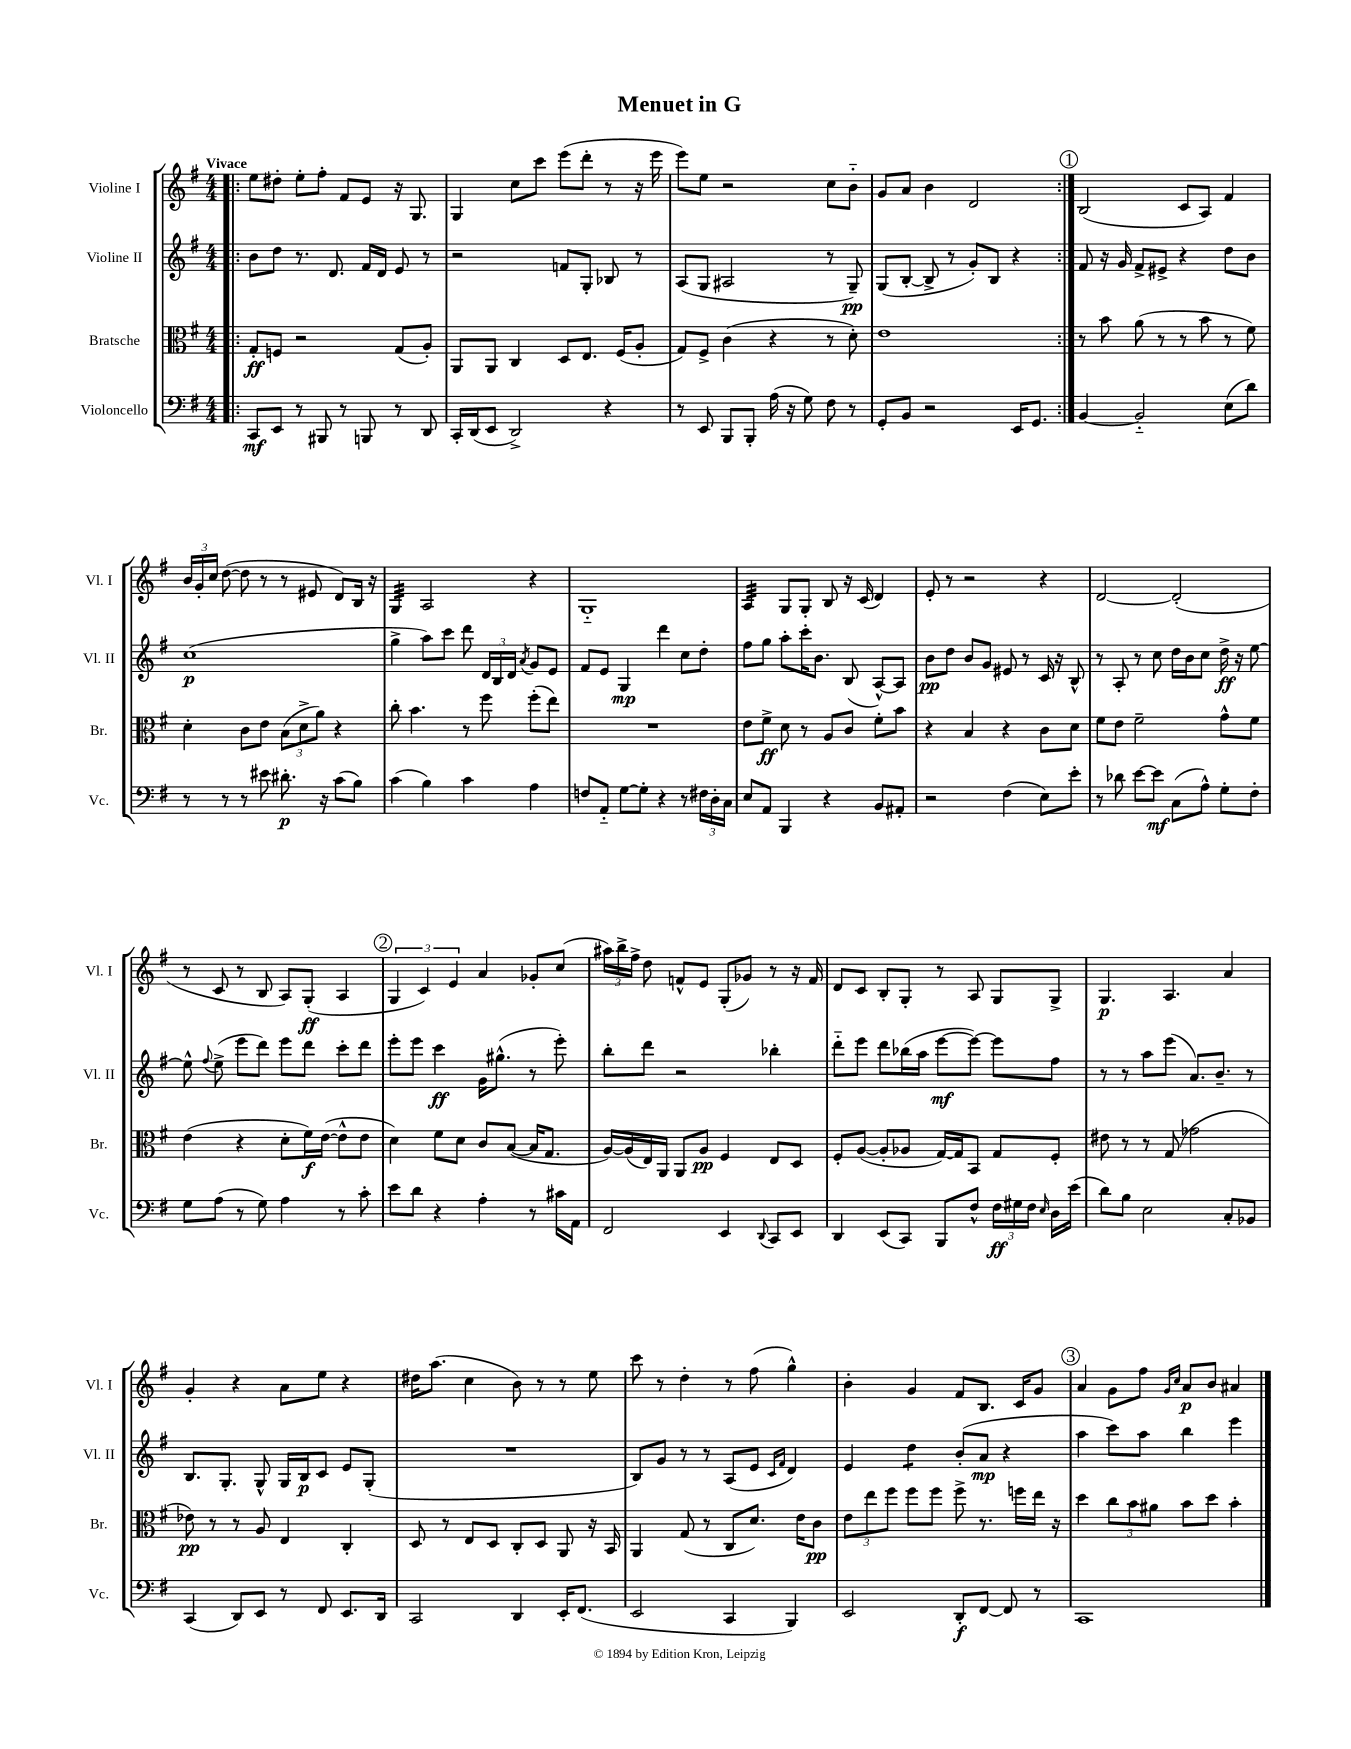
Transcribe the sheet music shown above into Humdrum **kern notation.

**kern	**dynam	**kern	**dynam	**kern	**dynam	**kern	**dynam
*part4	*part4	*part3	*part3	*part2	*part2	*part1	*part1
*staff4	*staff4	*staff3	*staff3	*staff2	*staff2	*staff1	*staff1
*I"Violoncello	*	*I"Bratsche	*	*I"Violine II	*	*I"Violine I	*
*I'Vc.	*	*I'Br.	*	*I'Vl. II	*	*I'Vl. I	*
*clefF4	*	*clefC3	*	*clefG2	*	*clefG2	*
*k[f#]	*	*k[f#]	*	*k[f#]	*	*k[f#]	*
*M4/4	*	*M4/4	*	*M4/4	*	*M4/4	*
=1!|:	=1!|:	=1!|:	=1!|:	=1!|:	=1!|:	=1!|:	=1!|:
!	!	!	!	!	!	!LO:TX:a:B:t=Vivace	!
8CC/L	mf	8G'/L	ff	8b\L	.	8ee\L	.
8EE/J	.	8Fn/J	.	8dd\J	.	8dd#X'\J	.
8r	.	2r	.	8.r	.	8ee'\L	.
8BBB#X/	.	.	.	.	.	8ff#'\J	.
.	.	.	.	8.d/	.	.	.
8r	.	.	.	.	.	8f#/L	.
8BBBn/	.	.	.	16f#/LL	.	8e/J	.
.	.	.	.	16d/JJ	.	.	.
8r	.	(8G/L	.	8e/	.	16r	.
.	.	.	.	.	.	8.G/	.
8DD/	.	8A'/J)	.	8r	.	.	.
=2	=2	=2	=2	=2	=2	=2	=2
16CC'/LL	.	8AA/L	.	2r	.	4G/	.
(16DD/J	.	.	.	.	.	.	.
8EE/J	.	8AA/J	.	.	.	.	.
2DD^/)	.	4C/	.	.	.	8cc\L	.
.	.	.	.	.	.	8ccc\J	.
.	.	8D/L	.	8fn/L	.	(8eee\L	.
.	.	8.E/J	.	8G'/J	.	8ddd'\J	.
4r	.	.	.	8B-X/	.	8r	.
.	.	(16F#/KL	.	.	.	.	.
.	.	8A'/J	.	8r	.	16r	.
.	.	.	.	.	.	16eee\	.
=3	=3	=3	=3	=3	=3	=3	=3
8r	.	8G/L)	.	(8A/L	.	8eee\L)	.
8EE/	.	8F#^/J	.	8G/J	.	8ee\J	.
8BBB/L	.	(4c\	.	2A#X/	.	2r	.
8BBB'/J	.	.	.	.	.	.	.
(16A\	.	4r	.	.	.	.	.
16r	.	.	.	.	.	.	.
8G\)	.	.	.	.	.	.	.
8F#\	.	8r	.	8r	.	8cc\L	.
8r	.	8d'\)	.	8G~/)	pp	8b\J	.
=4	=4	=4	=4	=4	=4	=4	=4
8GG'/L	.	1e	.	(8G/L	.	8g/L	.
8BB/J	.	.	.	[8B'/J	.	8a/J	.
2r	.	.	.	8B^/]	.	4b\	.
.	.	.	.	8r	.	.	.
.	.	.	.	8g'/L)	.	2d/	.
.	.	.	.	8B/J	.	.	.
16EE/KL	.	.	.	4r	.	.	.
8.GG/J	.	.	.	.	.	.	.
!!LO:REH:place=s1:t=1
=5:|!	=5:|!	=5:|!	=5:|!	=5:|!	=5:|!	=5:|!	=5:|!
[4BB/	.	8r	.	8f#/	.	(2B/	.
.	.	8b\	.	16r	.	.	.
.	.	.	.	16g/	.	.	.
2BB/]	.	(8a\	.	8f#^/L	.	.	.
.	.	8r	.	8e#X^/J	.	.	.
.	.	8r	.	4r	.	8c/L	.
.	.	8b\	.	.	.	8A/J)	.
(8E\L	.	8r	.	8dd\L	.	4f#/	.
8d\J)	.	8f#\)	.	8b\J	.	.	.
!!LO:LB:g=z
=6	=6	=6	=6	=6	=6	=6	=6
8r	.	4d'\	.	(1cc	p	24b/LL	.
.	.	.	.	.	.	24g'/	.
.	.	.	.	.	.	24cc/JJ	.
8r	.	.	.	.	.	([8dd\	.
8r	.	8c\L	.	.	.	8dd\]	.
8e#X\	.	8e\J	.	.	.	8r	.
8.d#X'\	p	(12B\L	.	.	.	8r	.
.	.	12d^\	.	.	.	.	.
.	.	.	.	.	.	8e#X/	.
.	.	12a\J)	.	.	.	.	.
16r	.	.	.	.	.	.	.
(8c\L	.	4r	.	.	.	8d/L)	.
8B\J)	.	.	.	.	.	16B/Jk	.
.	.	.	.	.	.	16r	.
=7	=7	=7	=7	=7	=7	=7	=7
*	*	*	*	*	*	*tremolo	*
(4c\	.	8cc'\	.	4gg^\	.	32G/LLL	.
.	.	.	.	.	.	32G/	.
.	.	.	.	.	.	32G/	.
.	.	.	.	.	.	32G/	.
.	.	4.b\	.	.	.	32G/	.
.	.	.	.	.	.	32G/	.
.	.	.	.	.	.	32G/	.
.	.	.	.	.	.	32G/JJJ	.
*	*	*	*	*	*	*Xtremolo	*
4B\)	.	.	.	8aa\L)	.	2A/	.
.	.	.	.	8ccc\J	.	.	.
4c\	.	8r	.	8ddd\	.	.	.
.	.	8ff#\	.	24d/LL	.	.	.
.	.	.	.	24B/	.	.	.
.	.	.	.	24d/JJ	.	.	.
.	.	.	.	8qa/	.	.	.
4A\	.	(8ff#'\L	.	8g/L	.	4r	.
.	.	8ee\J)	.	8e/J	.	.	.
=8	=8	=8	=8	=8	=8	=8	=8
8Fn/L	.	1r	.	8f#/L	.	1G	.
8AA/J	.	.	.	8e/J	.	.	.
[8G\L	.	.	.	4G/	mp	.	.
8G'\J]	.	.	.	.	.	.	.
4r	.	.	.	4ddd\	.	.	.
8r	.	.	.	8cc\L	.	.	.
24F#X\LL	.	.	.	8dd'\J	.	.	.
24D'\	.	.	.	.	.	.	.
24C\JJ	.	.	.	.	.	.	.
=9	=9	=9	=9	=9	=9	=9	=9
*	*	*	*	*	*	*tremolo	*
8E/L	.	8e\L	.	8ff#\L	.	32A/LLL	.
.	.	.	.	.	.	32A/	.
.	.	.	.	.	.	32A/	.
.	.	.	.	.	.	32A/	.
8AA/J	.	8f#^\J	ff	8gg\J	.	32A/	.
.	.	.	.	.	.	32A/	.
.	.	.	.	.	.	32A/	.
.	.	.	.	.	.	32A/JJJ	.
*	*	*	*	*	*	*Xtremolo	*
4BBB/	.	8d\	.	8aa'\L	.	8G/L	.
.	.	8r	.	16ccc'\K	.	8G'/J	.
.	.	.	.	8.b\J	.	.	.
4r	.	8A/L	.	.	.	8B/	.
.	.	8c/J	.	(8B/	.	16r	.
.	.	.	.	.	.	(16c/	.
8BB/L	.	8f#'\L	.	[8A^^/L)	.	4d/)	.
8AA#X'/J	.	8b\J	.	8A/J]	.	.	.
=10	=10	=10	=10	=10	=10	=10	=10
2r	.	4r	.	8b\L	pp	8e'/	.
.	.	.	.	8dd\J	.	8r	.
.	.	4B/	.	8b/L	.	2r	.
.	.	.	.	8g/J	.	.	.
(4F#\	.	4r	.	8e#X/	.	.	.
.	.	.	.	8r	.	.	.
8E\L)	.	8c\L	.	16c/	.	4r	.
.	.	.	.	16r	.	.	.
8e'\J	.	8d\J	.	8B^^/	.	.	.
=11	=11	=11	=11	=11	=11	=11	=11
8r	.	8f#\L	.	8r	.	[2d/	.
8d-X\	.	8e\J	.	8A'/	.	.	.
[8e\L	.	2f#~\	.	8r	.	.	.
8e\J]	mf	.	.	8cc\	.	.	.
(8C\L	.	.	.	16dd\LL	.	(2d'/]	.
.	.	.	.	16b\J	.	.	.
8A^^\J)	.	.	.	8cc\J	.	.	.
8G'\L	.	8g^^\L	.	16dd^\	ff	.	.
.	.	.	.	16r	.	.	.
8F#'\J	.	8f#\J	.	[8ee\	.	.	.
!!LO:LB:g=z
=12	=12	=12	=12	=12	=12	=12	=12
8G\L	.	(4e\	.	8ee^^\]	.	8r	.
.	.	.	.	8qqff#/	.	.	.
(8A\J	.	.	.	(8ee^\	.	8c/	.
8r	.	4r	.	8eee\L	.	8r	.
8G\)	.	.	.	8ddd\J)	.	8B/	.
4A\	.	8d'\L	.	8eee\L	.	8A/L)	.
.	.	16f#\L)	f	8ddd\J	.	(8G'/J	ff
.	.	([16e\JJ	.	.	.	.	.
8r	.	8e^^\L]	.	8ccc'\L	.	4A/	.
8c'\	.	8e\J	.	8ddd\J	.	.	.
!!LO:REH:place=s1:t=2
=13	=13	=13	=13	=13	=13	=13	=13
8e\L	.	4d\)	.	8eee'\L	.	6G/	.
8d\J	.	.	.	8eee\J	.	.	.
.	.	.	.	.	.	6c/)	.
4r	.	8f#\L	.	4ccc\	ff	.	.
.	.	.	.	.	.	6e/	.
.	.	8d\J	.	.	.	.	.
4A'\	.	8c/L	.	16g\KL	.	4a/	.
.	.	.	.	(8.gg#X^^\J	.	.	.
.	.	([8B/J	.	.	.	.	.
8r	.	16B/KL]	.	8r	.	8g-X'/L	.
.	.	8.G/J	.	.	.	.	.
16c#X\LL	.	.	.	8eee'\)	.	(8cc/J	.
16AA\JJ	.	.	.	.	.	.	.
=14	=14	=14	=14	=14	=14	=14	=14
2FF#/	.	[16A/LL)	.	8bb'\L	.	24aa#X\LL)	.
.	.	.	.	.	.	24bb^\	.
.	.	(16A/]	.	.	.	.	.
.	.	.	.	.	.	24ff#^\JJ	.
.	.	16E/)	.	8ddd\J	.	8dd\	.
.	.	16AA/JJ	.	.	.	.	.
.	.	8AA/L	.	2r	.	8fn^^/L	.
.	.	8A/J	pp	.	.	8e/J	.
4EE/	.	4F#/	.	.	.	(8G'/L	.
.	.	.	.	.	.	8g-X/J)	.
8qqDD/	.	.	.	.	.	.	.
8CC/L	.	8E/L	.	4bb-X'\	.	8r	.
8EE/J	.	8D/J	.	.	.	16r	.
.	.	.	.	.	.	16f/	.
=15	=15	=15	=15	=15	=15	=15	=15
4DD/	.	8F#'/L	.	8ddd\L	.	8d/L	.
.	.	([8A/J	.	8eee\J	.	8c/J	.
(8EE/L	.	8A'/L]	.	8ddd\L	.	8B'/L	.
8CC/J)	.	8A-X/J	.	(16bb-X\L	.	8G'/J	.
.	.	.	.	16aa\JJ	.	.	.
8BBB/L	.	[16G/LL)	.	[8eee\L	mf	8r	.
.	.	16G/J]	.	.	.	.	.
8F#^^/J	.	8BB/J	.	8eee\J_)	.	8A/	.
24F#\LL	ff	8G/L	.	8eee\L]	.	8G/L	.
24G#X\	.	.	.	.	.	.	.
24F#\JJ	.	.	.	.	.	.	.
16qqE/	.	.	.	.	.	.	.
16D\LL	.	8F#'/J	.	8ff#\J	.	8G^/J	.
(16e\JJ	.	.	.	.	.	.	.
=16	=16	=16	=16	=16	=16	=16	=16
8d\L)	.	8e#X\	.	8r	.	4.G/	p
8B\J	.	8r	.	8r	.	.	.
2E\	.	8r	.	8aa\L	.	.	.
.	.	(8G/	.	(8eee\J	.	4.A/	.
.	.	2g-X\	.	8.a/L)	.	.	.
.	.	.	.	8.b~/J	.	.	.
8C'/L	.	.	.	.	.	4a/	.
8BB-X/J	.	.	.	8r	.	.	.
!!LO:LB:g=z
=17	=17	=17	=17	=17	=17	=17	=17
(4CC/	.	8e-X\)	pp	8.B/L	.	4g'/	.
.	.	8r	.	.	.	.	.
.	.	.	.	8.G'/J	.	.	.
8DD/L)	.	8r	.	.	.	4r	.
8EE/J	.	8A/	.	8G^^/	.	.	.
8r	.	4E/	.	16G/LL	.	8a\L	.
.	.	.	.	16B/J	p	.	.
8FF#/	.	.	.	8c/J	.	8ee\J	.
8.EE/L	.	4C'/	.	8e/L	.	4r	.
.	.	.	.	(8G'/J	.	.	.
16DD/Jk	.	.	.	.	.	.	.
=18	=18	=18	=18	=18	=18	=18	=18
2CC/	.	8D/	.	1r	.	16dd#X\KL	.
.	.	.	.	.	.	(8.aa\J	.
.	.	8r	.	.	.	.	.
.	.	8E/L	.	.	.	4cc\	.
.	.	8D/J	.	.	.	.	.
4DD/	.	8C'/L	.	.	.	8b\)	.
.	.	8D/J	.	.	.	8r	.
16EE'/KL	.	8AA/	.	.	.	8r	.
(8.FF#/J	.	.	.	.	.	.	.
.	.	16r	.	.	.	8ee\	.
.	.	16BB/	.	.	.	.	.
=19	=19	=19	=19	=19	=19	=19	=19
2EE/	.	4AA/	.	8B/L)	.	8ccc\	.
.	.	.	.	8g/J	.	8r	.
.	.	(8G/	.	8r	.	4dd'\	.
.	.	8r	.	8r	.	.	.
4CC/	.	8C/L	.	(8A/L	.	8r	.
.	.	8.d/J)	.	8e/J	.	(8ff#\	.
.	.	.	.	16qqc/LL	.	.	.
.	.	.	.	16qqf#/JJ	.	.	.
4BBB/)	.	.	.	4d/)	.	4gg^^\)	.
.	.	16e\KL	.	.	.	.	.
.	.	8c\J	pp	.	.	.	.
=20	=20	=20	=20	=20	=20	=20	=20
2EE/	.	12e\L	.	4e/	.	4b'\	.
.	.	12ee\	.	.	.	.	.
.	.	12ff#\J	.	.	.	.	.
*	*	*	*	*tremolo	*	*	*
.	.	8ff#\L	.	8dd\L	.	4g/	.
.	.	8ff#\J	.	8dd\J	.	.	.
*	*	*	*	*Xtremolo	*	*	*
8DD'/L	f	8ff#^\	.	(8b'/L	.	8f#/L	.
[8FF#/J	.	8.r	.	8a/J	mp	8.B/J	.
8FF#/]	.	.	.	4r	.	.	.
.	.	16ffn\LL	.	.	.	16c/KL	.
8r	.	16ee\JJ	.	.	.	8g/J	.
.	.	16r	.	.	.	.	.
!!LO:REH:place=s1:t=3
=21	=21	=21	=21	=21	=21	=21	=21
1CC	.	4dd\	.	4aa\	.	4a/	.
.	.	12cc\L	.	8ccc\L)	.	8g\L	.
.	.	12b\	.	.	.	.	.
.	.	.	.	8aa\J	.	8ff#\J	.
.	.	12a#X\J	.	.	.	.	.
.	.	.	.	.	.	16qqg/LL	.
.	.	.	.	.	.	16qqcc/JJ	.
.	.	8b\L	.	4bb\	.	8a/L	p
.	.	8dd\J	.	.	.	8b/J	.
.	.	4b'\	.	4eee\	.	4a#X/	.
==	==	==	==	==	==	==	==
*-	*-	*-	*-	*-	*-	*-	*-
